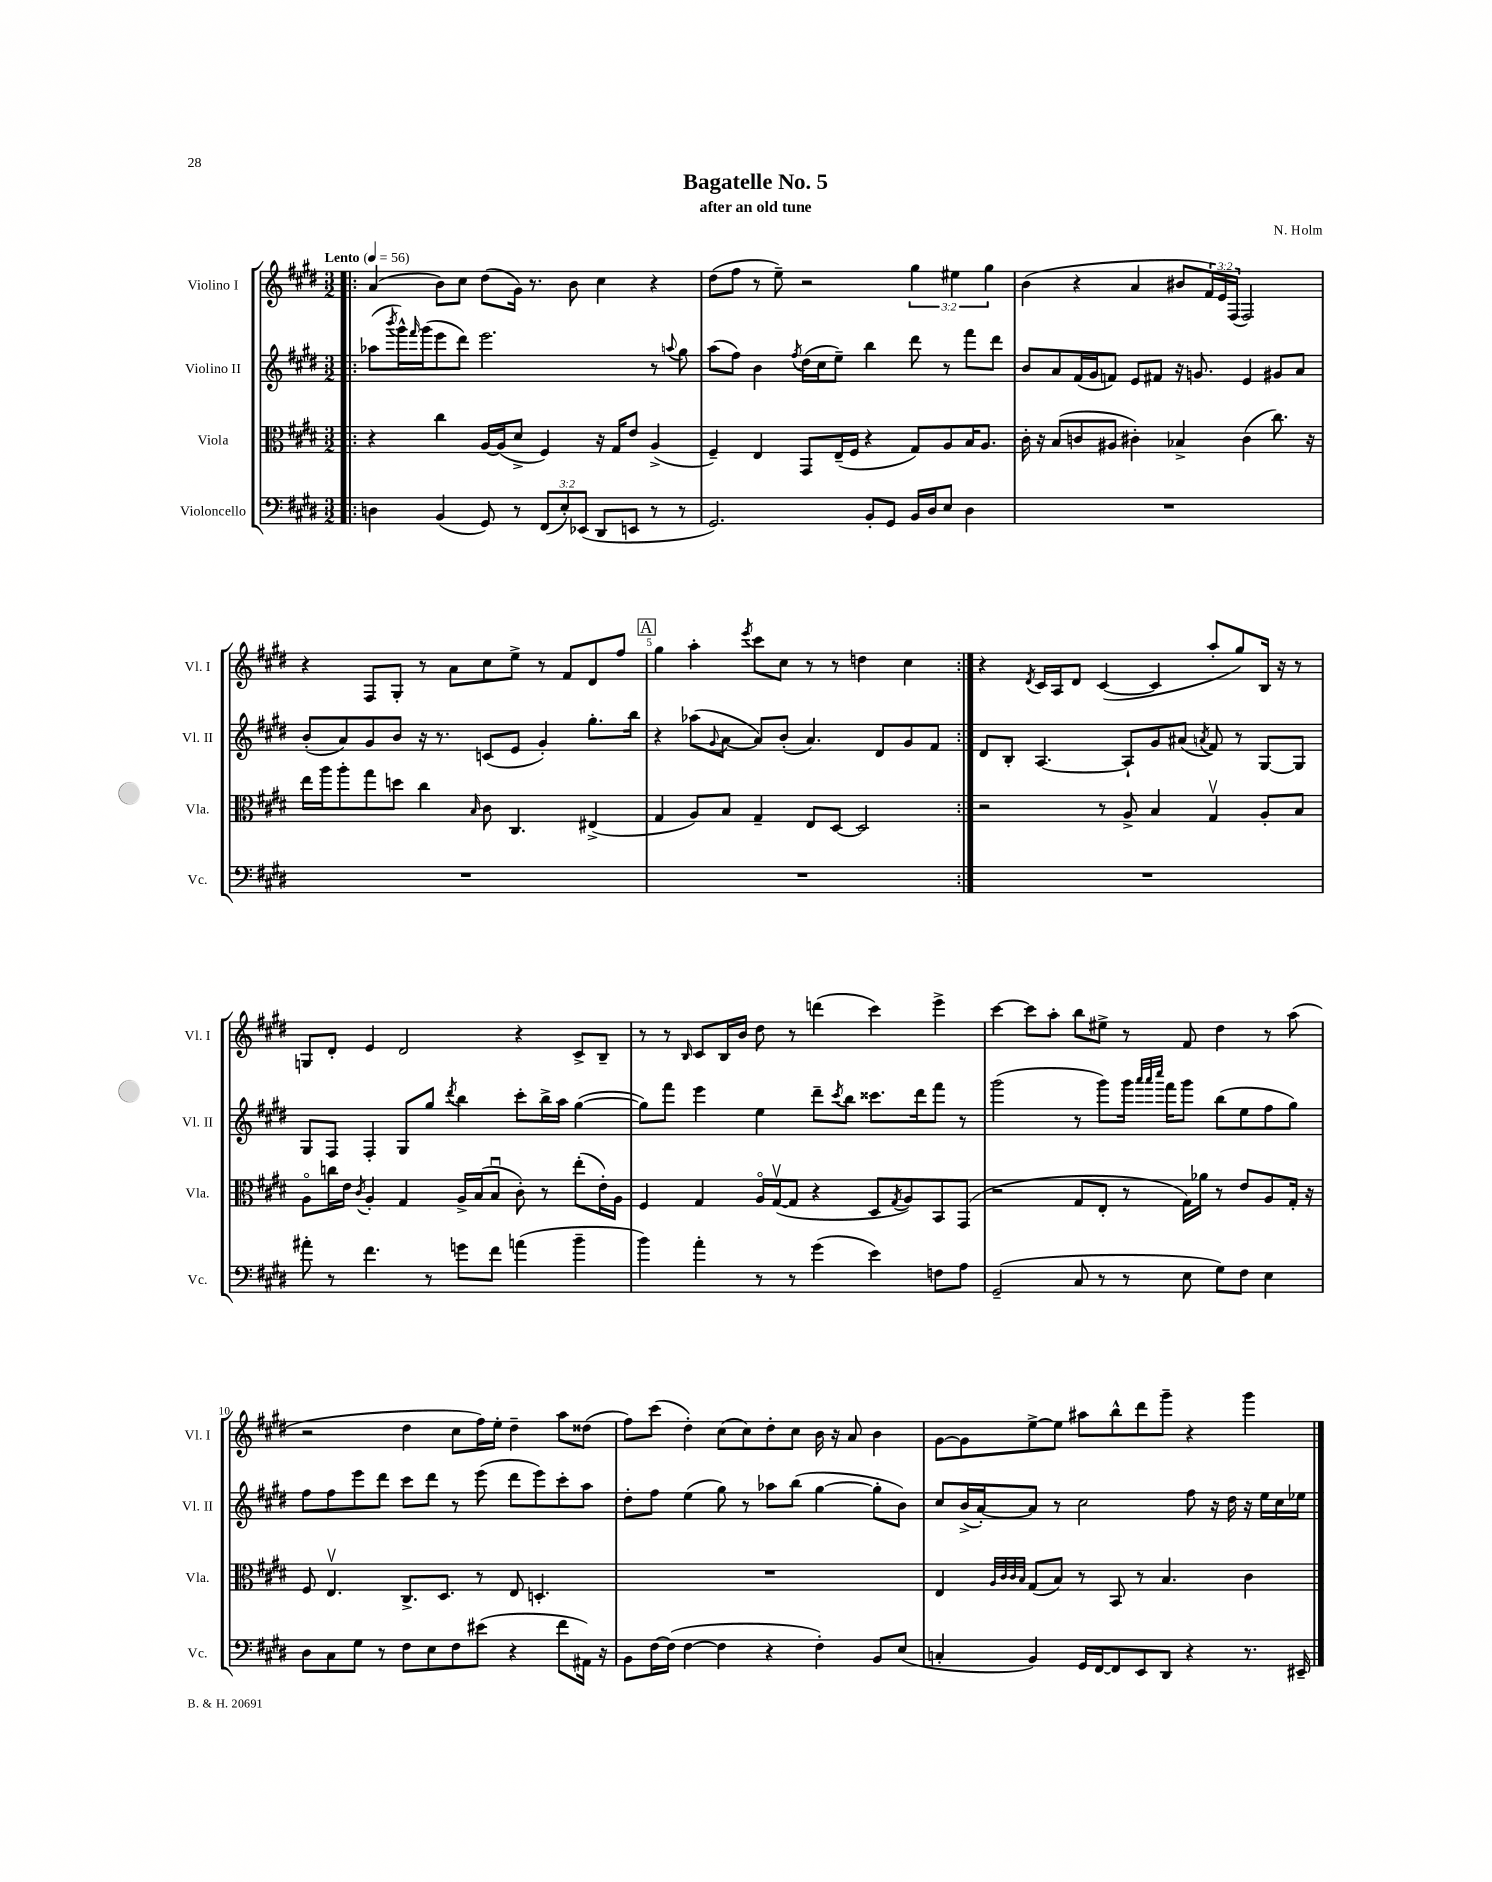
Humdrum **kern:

**kern	**kern	**kern	**kern
*staff4	*staff3	*staff2	*staff1
*clefF4	*clefC3	*clefG2	*clefG2
*k[f#c#g#d#]	*k[f#c#g#d#]	*k[f#c#g#d#]	*k[f#c#g#d#]
*M3/2	*M3/2	*M3/2	*M3/2
*MM56	*MM56	*MM56	*MM56
=!|:	=!|:	=!|:	=!|:
4D	4r	(8aa-	(4a
.	.	8qbbb	.
.	.	16ggg#^^)	.
.	.	16qqfff#	.
.	.	(16ggg#	.
(4BB	4cc#	8eee	8b)
.	.	8ddd#)	8cc#
8GG#)	[16A	2.eee	(8dd#
.	(16A]	.	.
8r	8d#^	.	16g#)
.	.	.	8.r
(12FF#	4F#)	.	.
12E')	.	.	.
.	.	.	8b
(12EE-	.	.	.
8DD#	16r	.	4cc#
.	16G#	.	.
8EE	8e	.	.
8r	(4A^	8r	4r
.	.	8qqaa	.
8r	.	8gg#	.
=	=	=	=
2.GG#)	4F#~)	(8aa	(8dd#
.	.	8ff#)	8ff#
.	4E	4b	8r
.	.	.	8ee~)
.	.	8qff#	.
.	8GG#	(16dd#	2r
.	.	16cc#	.
.	(16E~	8ee~)	.
.	16F#	.	.
8BB'	4r	4bb	.
8GG#	.	.	.
16BB	8G#)	8ddd#	6gg#
16D#	.	.	.
8E	8A	8r	.
.	.	.	6ee#
4D#	16B	8fff#	.
.	8.A	.	.
.	.	.	6gg#
.	.	8ddd#	.
=	=	=	=
1.r	16c#'	8b	(4b
.	16r	.	.
.	(8B	8a	.
.	8c	(16f#	4r
.	.	16g#	.
.	8A#	8f)	.
.	4c#')	8e	4a
.	.	8f#	.
.	4B-^	16r	8b#
.	.	8.g	.
.	.	.	24f#)
.	.	.	24e
.	.	.	(24F#
.	(4c#	4e	2F#)
.	8.cc#)	8g#	.
.	.	8a	.
.	16r	.	.
=	=	=	=
1.r	16ee	(8b'	4r
.	16aa	.	.
.	8aa'	8a)	.
.	8gg#	8g#	8F#
.	8dd	8b	8G#'
.	4cc#	16r	8r
.	.	8.r	.
.	.	.	8a
.	16qqB	.	.
.	8c#	(8c	8cc#
.	4.C#	8e	8ee^
.	.	4g#')	8r
.	.	.	8f#
.	(4E#^	8.gg#'	8d#
.	.	.	8ff#
.	.	16bb	.
=	=	=	=
1.r	4G#	4r	4gg#
.	8A)	(8aa-	4aa'
.	.	8qqg#	.
.	8B	[8a	.
.	.	.	8qeee
.	4G#~	8a])	8ccc#
.	.	(8b'	8cc#
.	8E	4.a)	8r
.	[8D#	.	8r
.	2D#]	.	4dd
.	.	8d#	.
.	.	8g#	4cc#
.	.	8f#	.
=:|!	=:|!	=:|!	=:|!
1.r	2r	8d#	4r
.	.	8B'	.
.	.	.	8qd#
.	.	[4.A	16c#
.	.	.	16A
.	.	.	8d#
.	8r	.	([4c#
.	8A^	8A`]	.
.	4B	8g#	4c#]
.	.	(8a#	.
.	.	8qa	.
.	4G#v	8f#)	8aa'
.	.	8r	8gg#)
.	8A'	[8G#	16B
.	.	.	16r
.	8B	8G#]	8r
=	=	=	=
8a#'	8Ao	8G#	8G
8r	16cc	8F#	8d#'
.	16e	.	.
.	8qc#	.	.
4.f#	4A'	4F#'	4e
.	4G#	8G#	2d#
8r	.	8gg#	.
.	.	8qddd#	.
8g	16A^	4bb	.
.	(16B	.	.
8f#	8Bu	.	.
(4a	8c#')	8ccc#'	4r
.	8r	16bb^	.
.	.	16aa	.
4b~	(8ee'	([4gg#	8c#^
.	16e')	.	8B~
.	16A	.	.
=	=	=	=
4b)	4F#	8gg#])	8r
.	.	8fff#	8r
.	.	.	16qqB
4a'	4G#	4eee	8c#
.	.	.	16B
.	.	.	16b
8r	16Ao	4ee	8dd#
.	([16G#v	.	.
8r	8G#]	.	8r
(4g#	4r	8ddd#~	(4ddd
.	.	8qccc#	.
.	.	8bb	.
4e)	8D#	8.ccc##	4ccc#)
.	8qG#	.	.
.	8A)	.	.
.	.	16ddd#	.
8F	8BB	8fff#	4eee^
8A	(8GG#	8r	.
=	=	=	=
(2GG#~	2r	(2ggg#	[4ccc#
.	.	.	8ccc#]
.	.	.	8aa'
8C#	8G#	8r	8bb
8r	8E'	8ggg#)	8ee#^
8r	8r	16ggg#	8r
.	.	32qqaaa	.
.	.	32qqaaa	.
.	.	32qqcccc#	.
.	.	16fff#	.
8E	16G#)	8ggg#	8f#
.	16a-	.	.
8G#)	8r	(8bb	4dd#
8F#	8e	8ee	.
4E	8A	8ff#	8r
.	16G#'	8gg#)	(8aa
.	16r	.	.
=	=	=	=
8D#	8F#	8ff#	2r
8C#	4.Ev	8ff#	.
8G#	.	8eee	.
8r	.	8ddd#	.
8F#	8.C#^	8ccc#	4dd#
8E	.	8ddd#	.
.	8.D#	.	.
8F#	.	8r	8cc#
(8e#	8r	(8eee	16ff#)
.	.	.	16ee'
4r	8E	8ddd#	4dd#~
.	4.D'	8eee)	.
8f#	.	8ccc#'	8aa
16AA#)	.	8aa	(8dd##
16r	.	.	.
=	=	=	=
8BB	1.r	8dd#'	8ff#)
[16F#	.	8ff#	(8ccc#
(16F#]	.	.	.
[4F#	.	(4ee	4dd#')
4F#]	.	8gg#)	(8cc#
.	.	8r	8cc#)
4r	.	8aa-	8dd#'
.	.	(8bb	8cc#
4F#')	.	[4gg#	16b
.	.	.	16r
.	.	.	8a
8BB	.	8gg#']	4b
(8E	.	8b)	.
=	=	=	=
4C'	4E	8cc#	[8g#
.	.	(16b^	8g#]
.	.	[16a')	.
.	32qqA	.	.
.	32qqc#	.	.
.	32qqc#	.	.
.	32qqB	.	.
4BB)	(8G#	8a]	[8ee^
.	8B)	8r	8ee]
16GG#	8r	2cc#	8aa#
[16FF#	.	.	.
8FF#]	8BB	.	8bb^^
8EE	8r	.	8ddd#
8DD#	4.B	.	8ggg#~
4r	.	8ff#	4r
.	.	16r	.
.	.	16dd#	.
8.r	4c#	16r	4ggg#
.	.	16ee	.
.	.	16cc#	.
16EE#~	.	16ee-	.
==	==	==	==
*-	*-	*-	*-
